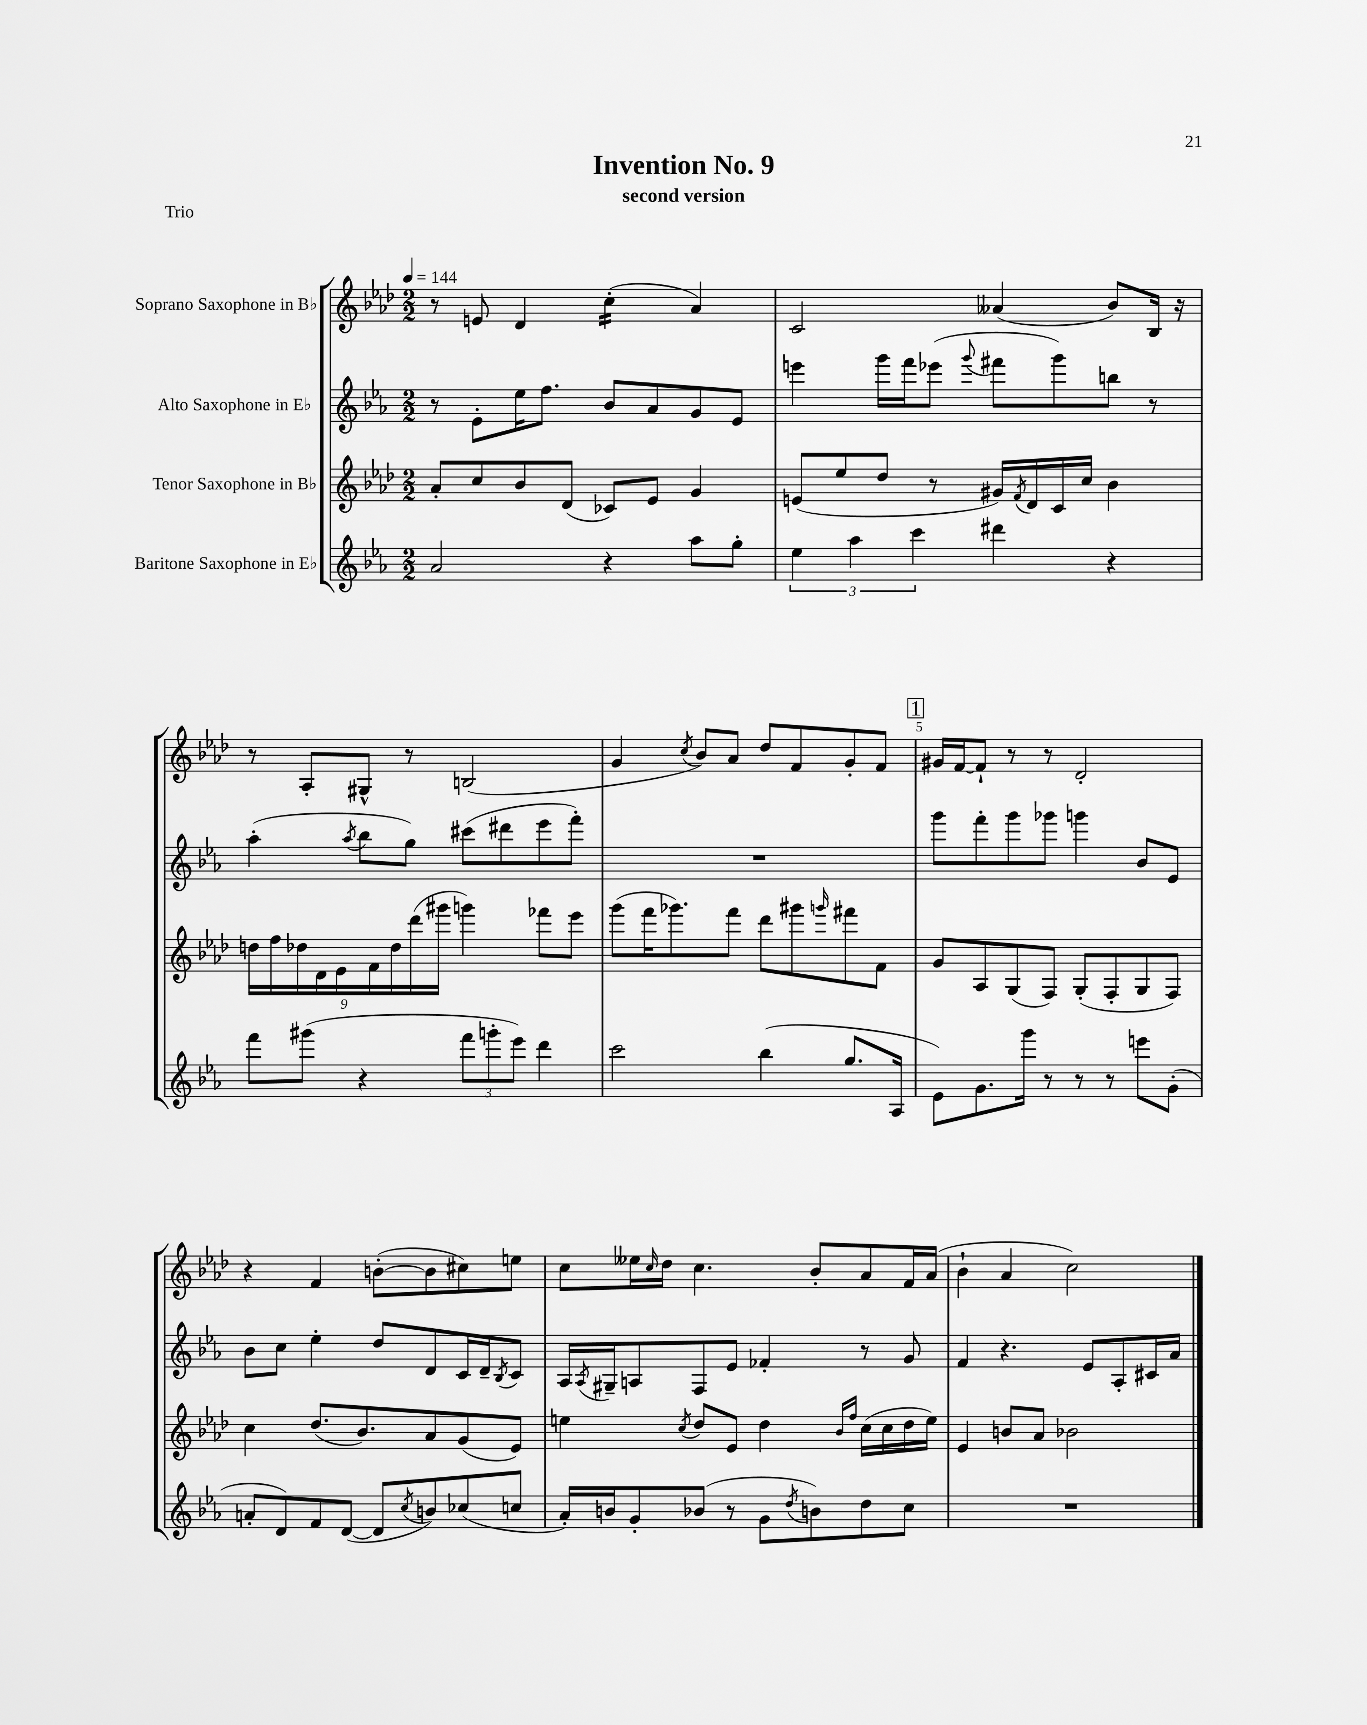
\header { title = "Invention No. 9" subtitle = "second version" piece = "Trio" }
<<
\new StaffGroup <<
\new Staff = "s0" \with { instrumentName = "Soprano Saxophone in Bb" } {
    \clef treble \key aes \major \numericTimeSignature \time 2/2 \tempo 4 = 144
    r8 e'8 des'4 c''4:16-.( aes'4) |
    c'2 aeses'4( bes'8) bes16 r16 |
    r8 aes8-. gis8-^ r8 b2( |
    g'4 \acciaccatura { c''8 } bes'8) aes'8 des''8 f'8 g'8-. f'8 |
    \mark \markup { \box "1" } gis'16 f'16~ f'8-! r8 r8 des'2-. |
    r4 f'4 b'8~-.( b'8 cis''8) e''8 |
    c''8 eeses''16 \grace { c''16 } des''16 c''4. bes'8-. aes'8 f'16 aes'16( |
    bes'4-! aes'4 c''2) \bar "|." |
}
\new Staff = "s1" \with { instrumentName = "Alto Saxophone in Eb" } {
    \clef treble \key ees \major \numericTimeSignature \time 2/2
    r8 ees'8-. ees''16 f''8. bes'8 aes'8 g'8 ees'8 |
    e'''4 g'''16 f'''16 ees'''8( \appoggiatura { g'''8 } fis'''8 g'''8) b''8 r8 |
    aes''4-.( \acciaccatura { aes''8 } bes''8 g''8) cis'''8( dis'''8 ees'''8 f'''8-.) |
    R1 |
    \mark \markup { \box "1" } g'''8 f'''8-. g'''8 ges'''8 g'''4 bes'8 ees'8 |
    bes'8 c''8 ees''4-. d''8 d'8 c'16 d'16-- \acciaccatura { bes8 } c'8 |
    aes16 \acciaccatura { aes8 } gis16-- a8 f8 ees'8 fes'4-. r8 g'8 |
    f'4 r4. ees'8 aes8-. cis'16 aes'16 \bar "|." |
}
\new Staff = "s2" \with { instrumentName = "Tenor Saxophone in Bb" } {
    \clef treble \key aes \major \numericTimeSignature \time 2/2
    aes'8-. c''8 bes'8 des'8( ces'8) ees'8 g'4 |
    e'8( ees''8 des''8 r8 gis'16) \acciaccatura { f'8 } des'16 c'16 c''16 bes'4 |
    \tuplet 9/8 { d''16 f''16 des''16 des'16 ees'16 f'16 des''16 des'''16( gis'''16 } g'''4) fes'''8 ees'''8 |
    g'''8( f'''16 ges'''8.) f'''8 des'''8 gis'''8 \grace { g'''16 } fis'''8 f'8 |
    \mark \markup { \box "1" } g'8 aes8 g8( f8) g8-.( f8-. g8 f8) |
    c''4 des''8.( bes'8.) aes'8 g'8( ees'8) |
    e''4 \acciaccatura { c''8 } des''8 ees'8 des''4 \grace { bes'16 f''16 } c''16( c''16 des''16 e''16) |
    ees'4 b'8 aes'8 bes'2 \bar "|." |
}
\new Staff = "s3" \with { instrumentName = "Baritone Saxophone in Eb" } {
    \clef treble \key ees \major \numericTimeSignature \time 2/2
    aes'2 r4 aes''8 g''8-. |
    \tuplet 3/2 { ees''4 aes''4 c'''4 } dis'''4 r4 |
    f'''8 gis'''8( r4 \tuplet 3/2 { f'''8 g'''8-. ees'''8) } d'''4 |
    c'''2 bes''4( g''8. aes16 |
    \mark \markup { \box "1" } ees'8) g'8. g'''16 r8 r8 r8 e'''8 g'8-.( |
    a'8-. d'8) f'8 d'8~( d'8 \acciaccatura { c''8 } b'8) ces''8( c''8 |
    aes'16-.) b'16 g'8-. bes'8( r8 g'8 \acciaccatura { d''8 } b'8) d''8 c''8 |
    R1 \bar "|." |
}
>>
>>
\layout { \context { \Score \override BarNumber.break-visibility = ##(#f #t #t) barNumberVisibility = #(every-nth-bar-number-visible 5) } }
